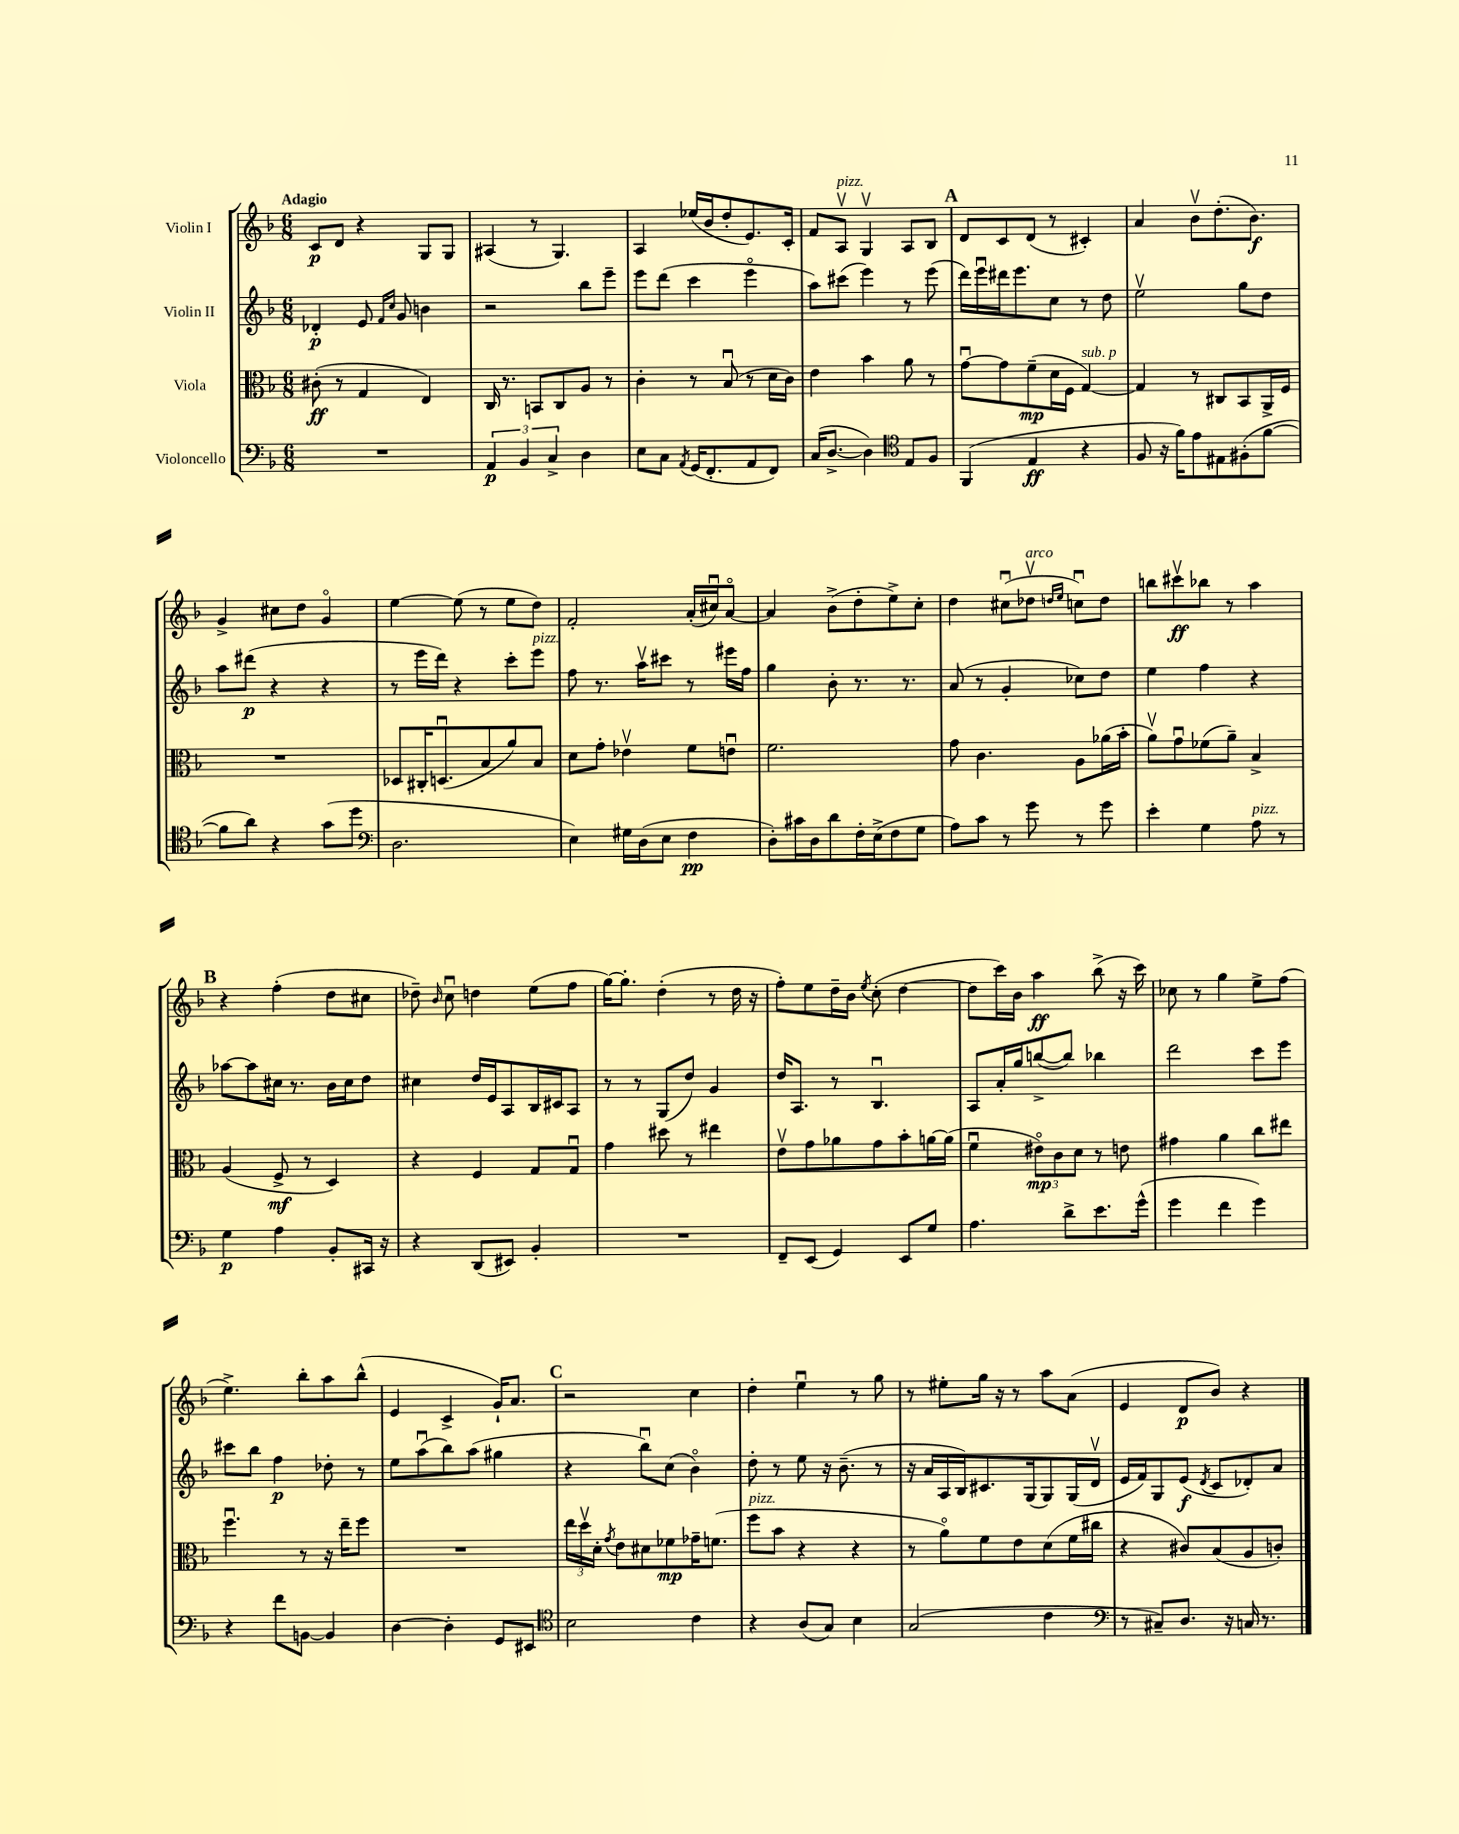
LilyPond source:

<<
\new StaffGroup <<
\new Staff = "s0" \with { instrumentName = "Violin I" } {
    \clef treble \key f \major \numericTimeSignature \time 6/8 \tempo "Adagio"
    \autoBeamOff c'8[\p d'8] r4 g8[ g8] |
    ais4( r8 g4.) |
    a4 ees''16[( bes'16 d''8-. e'8.) c'16]-. |
    f'8[ a8]\upbow^\markup { \italic "pizz." } g4\upbow a8[ bes8] |
    \mark \markup { \bold "A" } d'8[ c'8 d'8]( r8 cis'4-.) |
    a'4 bes'8[\upbow d''8.-.( bes'8.]\f) |
    g'4-> cis''8[ d''8] g'4\flageolet |
    e''4~ e''8( r8 e''8[ d''8]) |
    f'2-. a'16[-.( cis''16\downbow) a'8]~\flageolet |
    a'4 bes'8[->( d''8-. e''8->) c''8]-. |
    d''4 cis''8[\downbow( des''8]\upbow^\markup { \italic "arco" } \grace { d''16[ e''16] } c''8[\downbow) d''8] |
    b''8[ cis'''8\upbow\ff bes''8] r8 a''4 |
    \mark \markup { \bold "B" } r4 f''4-.( d''8[ cis''8] |
    des''8--) \grace { bes'16 } c''8\downbow d''4 e''8[( f''8] |
    g''16[~) g''8.]-. d''4-.( r8 d''16 r16 |
    f''8[-.) e''8 d''16-- bes'16] \acciaccatura { e''8 } c''8-.( d''4~ |
    d''8[ c'''16) bes'16] a''4\ff bes''8->( r16 c'''16) |
    ces''8 r8 g''4 e''8[-> f''8]( |
    e''4.->) bes''8[-. a''8 bes''8]-^( |
    e'4 c'4-> g'16[-!) a'8.] |
    \mark \markup { \bold "C" } r2 c''4 |
    d''4-. e''4\downbow r8 g''8 |
    r8 eis''8[-. g''16] r16 r8 a''8[ a'8]( |
    e'4 d'8[\p bes'8]) r4 \bar "|." |
}
\new Staff = "s1" \with { instrumentName = "Violin II" } {
    \clef treble \key f \major \numericTimeSignature \time 6/8
    \autoBeamOff des'4-.\p e'8 \grace { f'16[ c''16] } g'8 b'4 |
    r2 bes''8[ e'''8]-- |
    e'''8[ d'''8]( c'''4 e'''4\flageolet |
    a''8[) cis'''8]( e'''4) r8 e'''8( |
    \mark \markup { \bold "A" } d'''16[) e'''16\downbow dis'''16 e'''8. c''8] r8 d''8 |
    e''2\upbow g''8[ d''8] |
    a''8[ dis'''8]\p( r4 r4 |
    r8 e'''16[ d'''16]) r4 c'''8[-. e'''8]^\markup { \italic "pizz." } |
    f''8 r8. a''16[\upbow cis'''8] r8 eis'''16[ f''16] |
    g''4 bes'8-. r8. r8. |
    a'8( r8 g'4-. ces''8[) d''8] |
    e''4 f''4 r4 |
    \mark \markup { \bold "B" } aes''8[~ aes''8 cis''16] r8. bes'16[ cis''16 d''8] |
    cis''4 d''16[ e'16 a8 bes16 cis'16 a8] |
    r8 r8 g8[( d''8]) g'4 |
    d''16[ a8.] r8 bes4.\downbow |
    a8[ a'16-. g''16 b''8~->( b''8]) bes''4 |
    d'''2 c'''8[ e'''8] |
    cis'''8[ bes''8] f''4\p des''8-. r8 |
    e''8[ a''8\downbow( bes''8) a''8]( gis''4 |
    \mark \markup { \bold "C" } r4 bes''8[\downbow) c''8]( bes'4\flageolet) |
    d''8-. r8 e''8 r16 bes'8.--( r8 |
    r16 a'16[ a16 bes16) cis'8. g16( g8) g16( d'16]\upbow |
    e'16[ f'16) g8 e'8]\f( \acciaccatura { d'8 } c'8[ des'8-.) a'8] \bar "|." |
}
\new Staff = "s2" \with { instrumentName = "Viola" } {
    \clef alto \key f \major \numericTimeSignature \time 6/8
    \autoBeamOff cis'8-.\ff( r8 g4 e4) |
    c16 r8. b,8[ c8 a8] r8 |
    c'4-. r8 bes8\downbow( r8 d'16[ c'16]) |
    e'4 bes'4 a'8 r8 |
    \mark \markup { \bold "A" } g'8[~\downbow g'8 f'8--\mp( d'16 f16] g4~^\markup { \italic "sub. p" }) |
    g4 r8 cis8[ bes,8 a,16-> f16] |
    R2. |
    des8[ cis16-. d8.\downbow( bes8 a'8) bes8] |
    d'8[ g'8]-. ees'4\upbow f'8[ e'8]\downbow |
    f'2. |
    g'8 c'4. a8[ aes'16( bes'16]-. |
    a'8[\upbow) g'8\downbow fes'8( a'8]--) bes4-> |
    \mark \markup { \bold "B" } a4( f8->\mf r8 d4) |
    r4 f4 g8[ g8]\downbow |
    g'4 dis''8 r8 eis''4 |
    e'8[\upbow g'8 aes'8 g'8 bes'8-. a'16~ a'16]( |
    f'4\downbow \tuplet 3/2 { eis'8[\flageolet\mp) c'8 d'8] } r8 e'8 |
    gis'4 a'4 c''8[ eis''8] |
    f''4.\downbow r8 r16 e''16[-- f''8] |
    R2. |
    \mark \markup { \bold "C" } \tuplet 3/2 { e''16[ d''16\upbow d'16]-. } \acciaccatura { g'8 } e'8[ dis'8 fes'8\mp ges'16-- f'8.]( |
    f''8[^\markup { \italic "pizz." } bes'8] r4 r4 |
    r8 a'8[\flageolet) f'8 e'8 d'8( f'16 cis''16] |
    r4 cis'8[) bes8( a8 c'8]-.) \bar "|." |
}
\new Staff = "s3" \with { instrumentName = "Violoncello" } {
    \clef bass \key f \major \numericTimeSignature \time 6/8
    \autoBeamOff R2. |
    \tuplet 3/2 { a,4\p bes,4 c4-> } d4 |
    e8[ c8] \acciaccatura { a,8 } g,16[( f,8.-. a,8 f,8]) |
    c16[( d8.]~-> d4) \clef tenor e8[ f8] |
    \mark \markup { \bold "A" } f,4( e4\ff r4 |
    f8 r16 f'16[) e'8 eis8 fis8-.( f'8]~ |
    f'8[ a'8]) r4 g'8[( d''8] |
    \clef bass d2. |
    e4) gis16[ d16( e8] f4\pp |
    d8[-.) cis'16 d16 d'8 f16-. e16->( f8 g8] |
    a8[) c'8] r8 g'8 r8 g'8 |
    e'4-. g4 a8^\markup { \italic "pizz." } r8 |
    \mark \markup { \bold "B" } g4\p a4 bes,8[-. cis,16] r16 |
    r4 d,8[( eis,8]) bes,4-. |
    R2. |
    f,8[-- e,8]( g,4) e,8[ g8] |
    a4. d'8[-> e'8. g'16]-^( |
    g'4 f'4 g'4) |
    r4 f'8[ b,8]~ b,4 |
    d4~ d4-. g,8[ eis,8] |
    \mark \markup { \bold "C" } \clef tenor bes2 c'4 |
    r4 a8[( g8]) bes4 |
    g2( c'4 |
    \clef bass r8 cis8[--) d8.] r16 c16 r8. \bar "|." |
}
>>
>>
\layout { \context { \Score \remove "Bar_number_engraver" } }
